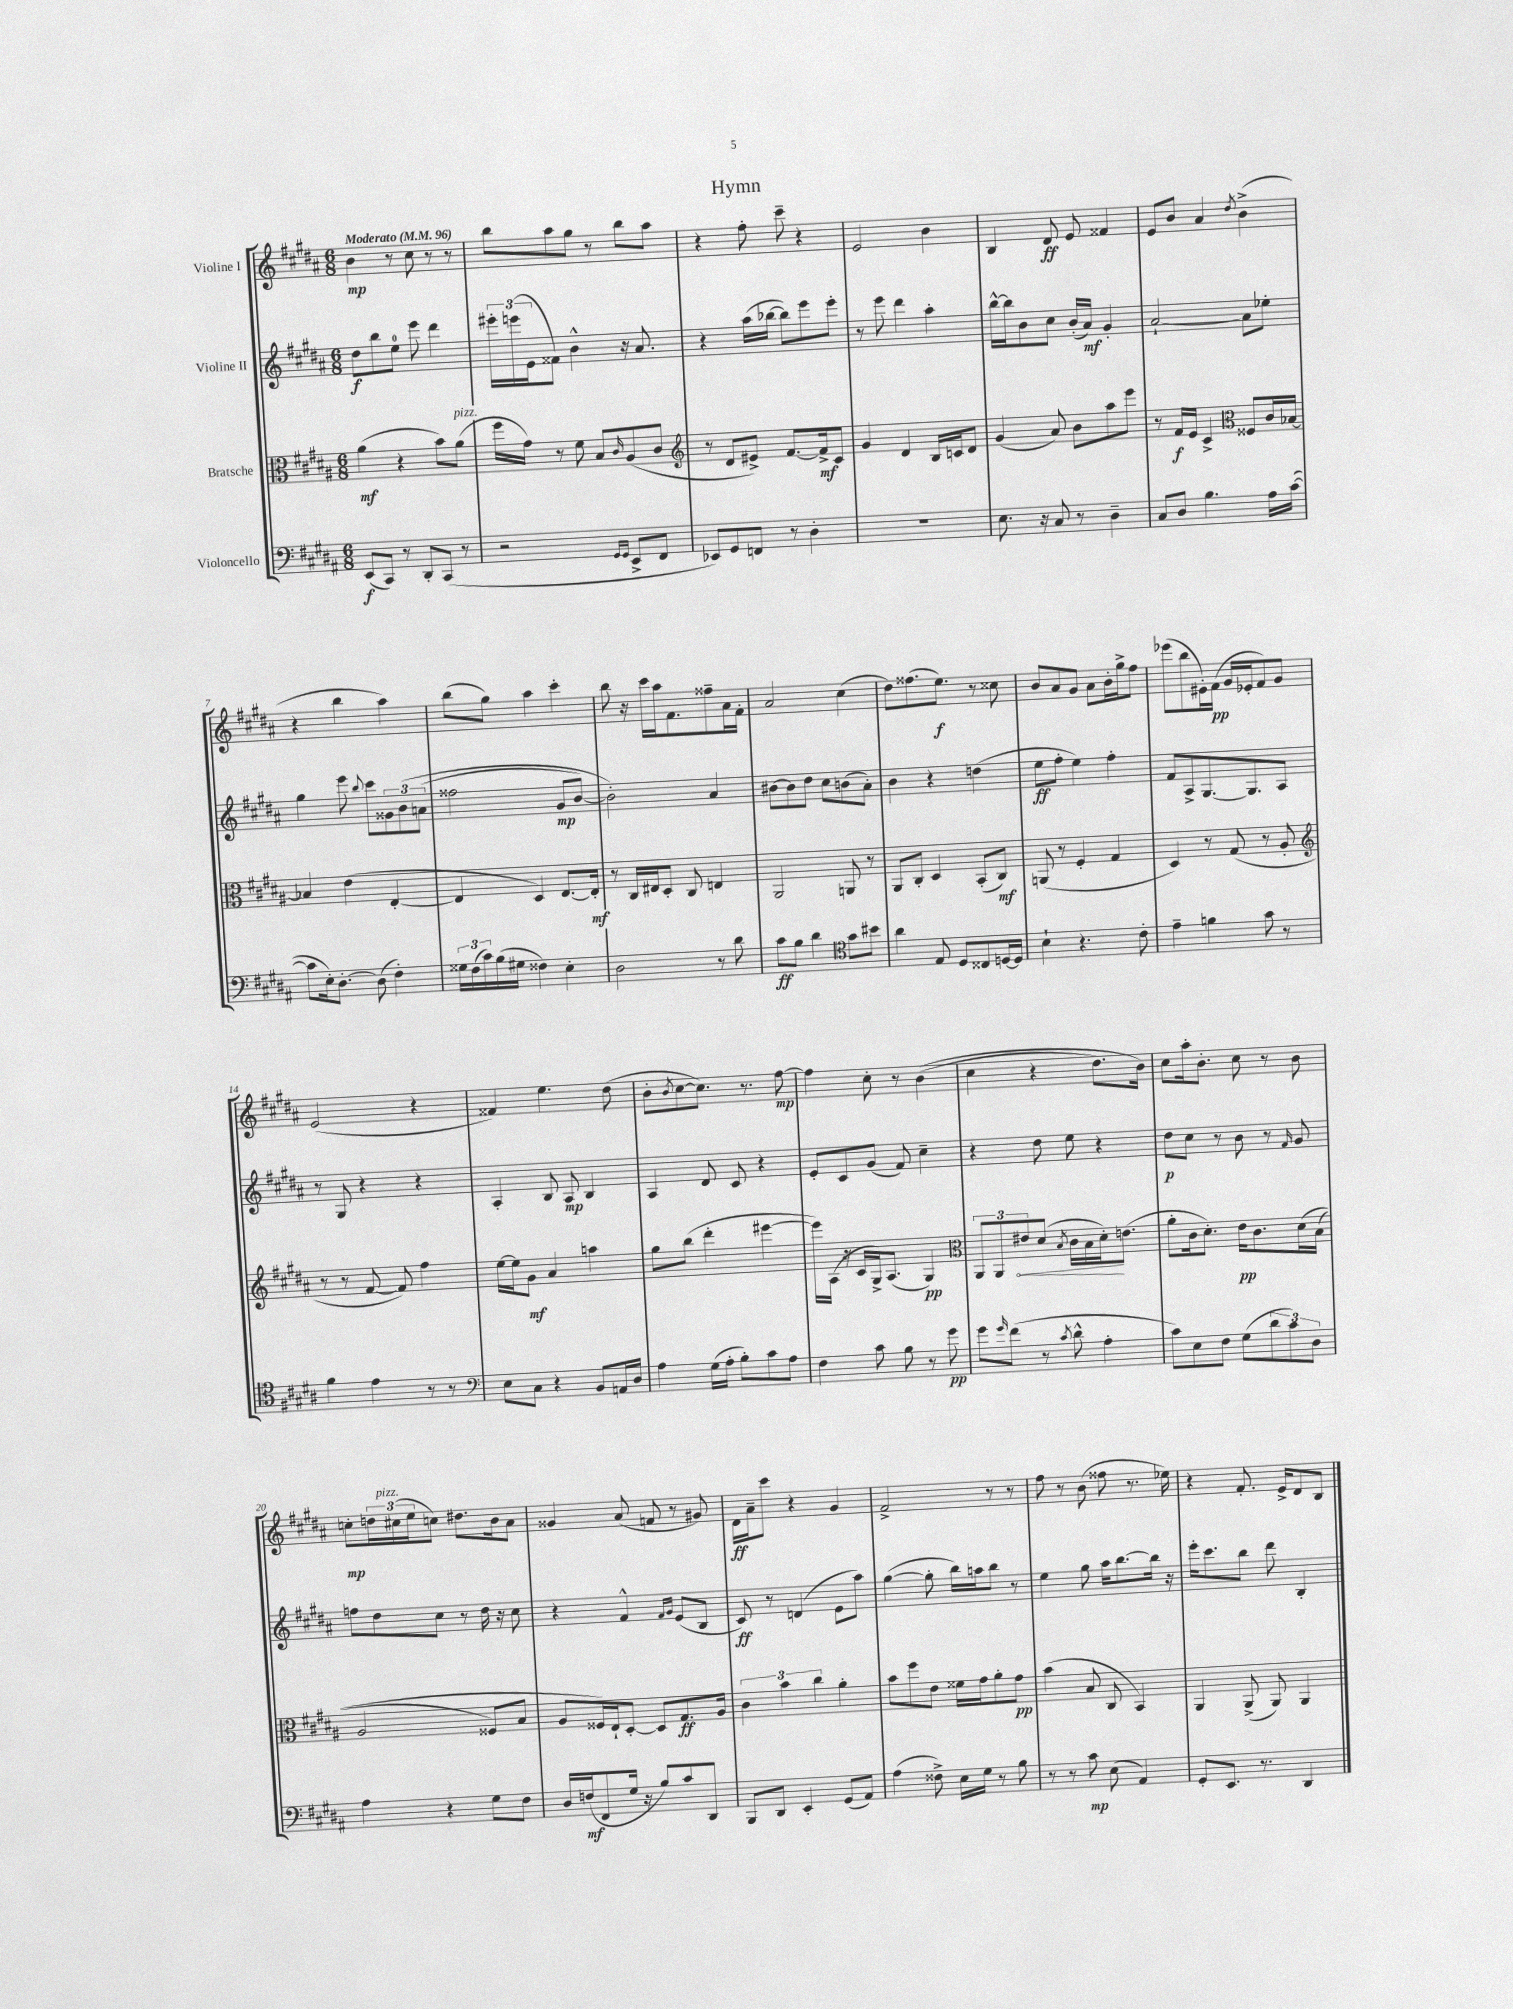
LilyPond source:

\header { title = "Hymn" }
<<
\new StaffGroup <<
\new Staff = "s0" \with { instrumentName = "Violine I" } {
    \clef treble \key b \major \numericTimeSignature \time 6/8 \tempo "Moderato" 4 = 96
    b'4\mp r8 cis''8 r8 r8 |
    b''8 ais''8 gis''8 r8 b''8 ais''8 |
    r4 fis''8-. cis'''8-- r4 |
    e'2 b'4 |
    b4 dis'8\ff e'8 fisis'4 |
    e'8 b'8 ais'4 \acciaccatura { dis''8 } b'4->( |
    r4 b''4 ais''4) |
    b''8( gis''8) ais''4 cis'''4-. |
    b''8 r16 cis'''16 ais''16 fis'8. fisis''8-- ais'16 fis'16-. |
    ais'2 cis''4( |
    dis''8) fisis''8.( e''8.\f) r8 cisis''8 |
    b'8 ais'8 gis'8 ais'8 b'16-. gis''16-> fis''8 |
    ees'''8( b''8 eis'16-.) fis'16\pp( gis'16 ees'16-. fis'8) gis'8 |
    e'2( r4 |
    fisis'4) e''4. dis''8( |
    b'8-. \acciaccatura { b'8 } cis''8~ cis''8.) r8. fis''8~\mp |
    fis''4 cis''8-. r8 b'4(\( |
    cis''4 r4 dis''8.) b'16\) |
    cis''8 ais''16-. b'8.-. cis''8 r8 b'8 |
    c''8-.\mp \tuplet 3/2 { d''16 cis''16^\markup { \italic "pizz." }( e''16 } c''8) dis''8. b'16 ais'8 |
    gisis'4 ais'8( f'8 r8 gis'8) |
    dis'16\ff ais'16-- cis'''8 r4 gis'4 |
    fis'2-> r8 r8 |
    fis''8 r8 b'8( fisis''8 r8. ees''16) |
    r4 fis'8.-. e'16-> dis'8 b8 \bar "|." |
}
\new Staff = "s1" \with { instrumentName = "Violine II" } {
    \clef treble \key b \major \numericTimeSignature \time 6/8
    dis''8\f b''8 e''8-0 e'''8 dis'''4 |
    \tuplet 3/2 { eis'''16-. e'''16( e'16 } fisis'8) b'4-^ r16 ais'8. |
    r4 ais''16( bes''16~ bes''8) e'''8 e'''8-. |
    r8 e'''8 dis'''4 ais''4-. |
    b''16~-^ b''16 b'8 cis''8 b'16-.( ais'16\mf) gis'4-. |
    ais'2~-! ais'8 ees''8-. |
    gis''4 e'''8 \appoggiatura { b''8 } cis'''8 \tuplet 3/2 { gisis'8 b'8\( a'8( } |
    fisis''2 gis'8\mp b'8~) |
    b'2-.\) ais'4 |
    bis'8~ bis'8 dis''8 cis''8 b'8( ais'8-.) |
    b'4 r4 d''4( |
    e''8\ff fis''8-. e''4) fis''4-. |
    fis'8 ais8-> gis8.~ gis8. ais8 |
    r8 gis8 r4 r4 |
    ais4-. b8 ais8\mp b4 |
    ais4 dis'8 cis'8 r4 |
    e'8-. cis'8 gis'8( fis'8) cis''4-- |
    r4 dis''8 e''8 r4 |
    dis''8\p cis''8 r8 b'8 r8 \grace { fis'16 } gis'8 |
    f''8 dis''8 cis''8 r8 dis''16 r16 cis''8 |
    r4 fis'4-^ \grace { fis'16 gis'16 } e'8( b8 |
    cis'8\ff) r8 d'4( e'8 ais''8) |
    gis''4~( gis''8-. b''16) a''16 b''8 r8 |
    e''4 gis''8 ais''16 b''8.~ b''16 r16 |
    e'''16-. cis'''8. b''8 dis'''8 b4-. \bar "|." |
}
\new Staff = "s2" \with { instrumentName = "Bratsche" } {
    \clef alto \key b \major \numericTimeSignature \time 6/8
    ais'4\mf( r4 b'8) ais'8^\markup { \italic "pizz." }( |
    fis''16 gis'16) r8 fis'8 b8 \grace { cis'16 } ais8( cis'8 |
    \clef treble r8 dis'8 eis'8->) fis'8.~ fis'16->\mf cis'8 |
    gis'4 dis'4 b16 c'16 dis'8 |
    gis'4( ais'8) b'8 ais''8 e'''8 |
    r8 fis'16\f e'16 cis'4-> \clef alto fisis8 cis'16 bes16~ |
    bes4 e'4( e4~-. |
    e4 dis4) e8.~ e16-.\mf |
    r8 cis16 eis16 dis8-. cis8 e4 |
    ais,2 a,8 r8 |
    ais,8 cis8-. dis4 b,8-.( cis8\mf) |
    a,8( r8 fis4-. gis4 |
    dis4) r8 gis8( r8 ais8-. |
    \clef treble r8 r8 fis'8~ fis'8) fis''4 |
    e''16~ e''16 gis'8\mf ais'4 a''4 |
    gis''8 b''8( dis'''4-. eis'''4~ |
    eis'''16) ais16( r16 cis'16 gis16->) ais8.( gis4\pp) |
    \clef alto \tuplet 3/2 { ais,8 ais,8 \once \override Hairpin.circled-tip = ##t eis'8\< } dis'8( \acciaccatura { b8 } cis'16 b16 dis'16-.\!) e'8.( |
    ais'8-. cis'16 dis'8.-.) e'16\pp cis'8. dis'16\( b16( |
    ais2 fisis8) b8 |
    ais8 fisis16\) e16-! dis8~-. dis8 gis8.\ff ais16 |
    \tuplet 3/2 { cis'4 b'4 cis''4 } ais'4-. |
    b'8 fis''8 e'8 fisis'16 gis'16 ais'8-. gis'8\pp |
    b'4( b8 cis8 b,4) |
    ais,4 ais,8->( ais,8) ais,4 \bar "|." |
}
\new Staff = "s3" \with { instrumentName = "Violoncello" } {
    \clef bass \key b \major \numericTimeSignature \time 6/8
    e,8\f( cis,8) r8 dis,8-. cis,8( r8 |
    r2 \grace { gis,16 gis,16 } e,8-> fis,8 |
    ees,8) gis,8 f,8 r8 dis4-. |
    R2. |
    e8. r16 cis8 r8 dis4-- |
    cis8 dis8 b4. ais16 cis'16~( |
    cis'8 e16-.) dis8.~-. dis8( fis4-.) |
    \tuplet 3/2 { gisis16 fis16( cis'16) } b16( gis16 fisis4) e4-. |
    dis2 r8 dis'8 |
    cis'8\ff b8 dis'4 \clef tenor gis'8 bis'8 |
    ais'4 e8 dis8 cisis8 d16~ d16 |
    b4-! r4. cis'8-. |
    e'4-- f'4 gis'8 r8 |
    fis'4 e'4 r8 r8 |
    \clef bass e8 cis8 r4 b,8 a,16 dis16 |
    ais4 gis16( ais16-. b8-.) cis'8 ais8 |
    fis4 cis'8 b8 r8 gis'8\pp |
    gis'8 \grace { gis'16 } fis'8( r8 \acciaccatura { cis'8 } dis'8-^ ais4-. |
    cis'8) e8 fis8 gis8( \tuplet 3/2 { dis'8 cis'8) dis8 } |
    ais4 r4 gis8 fis8 |
    dis16 f16\mf( fis,8 gis16 r16 b8) cis'8 dis,8 |
    b,,8 dis,8 e,4-. gis,8( ais,8) |
    ais4( fisis8->) e16 gis16 r8 b8 |
    r8 r8 cis'8\mp e8( ais,4) |
    gis,8-. e,8. r8. dis,4 \bar "|." |
}
>>
>>
